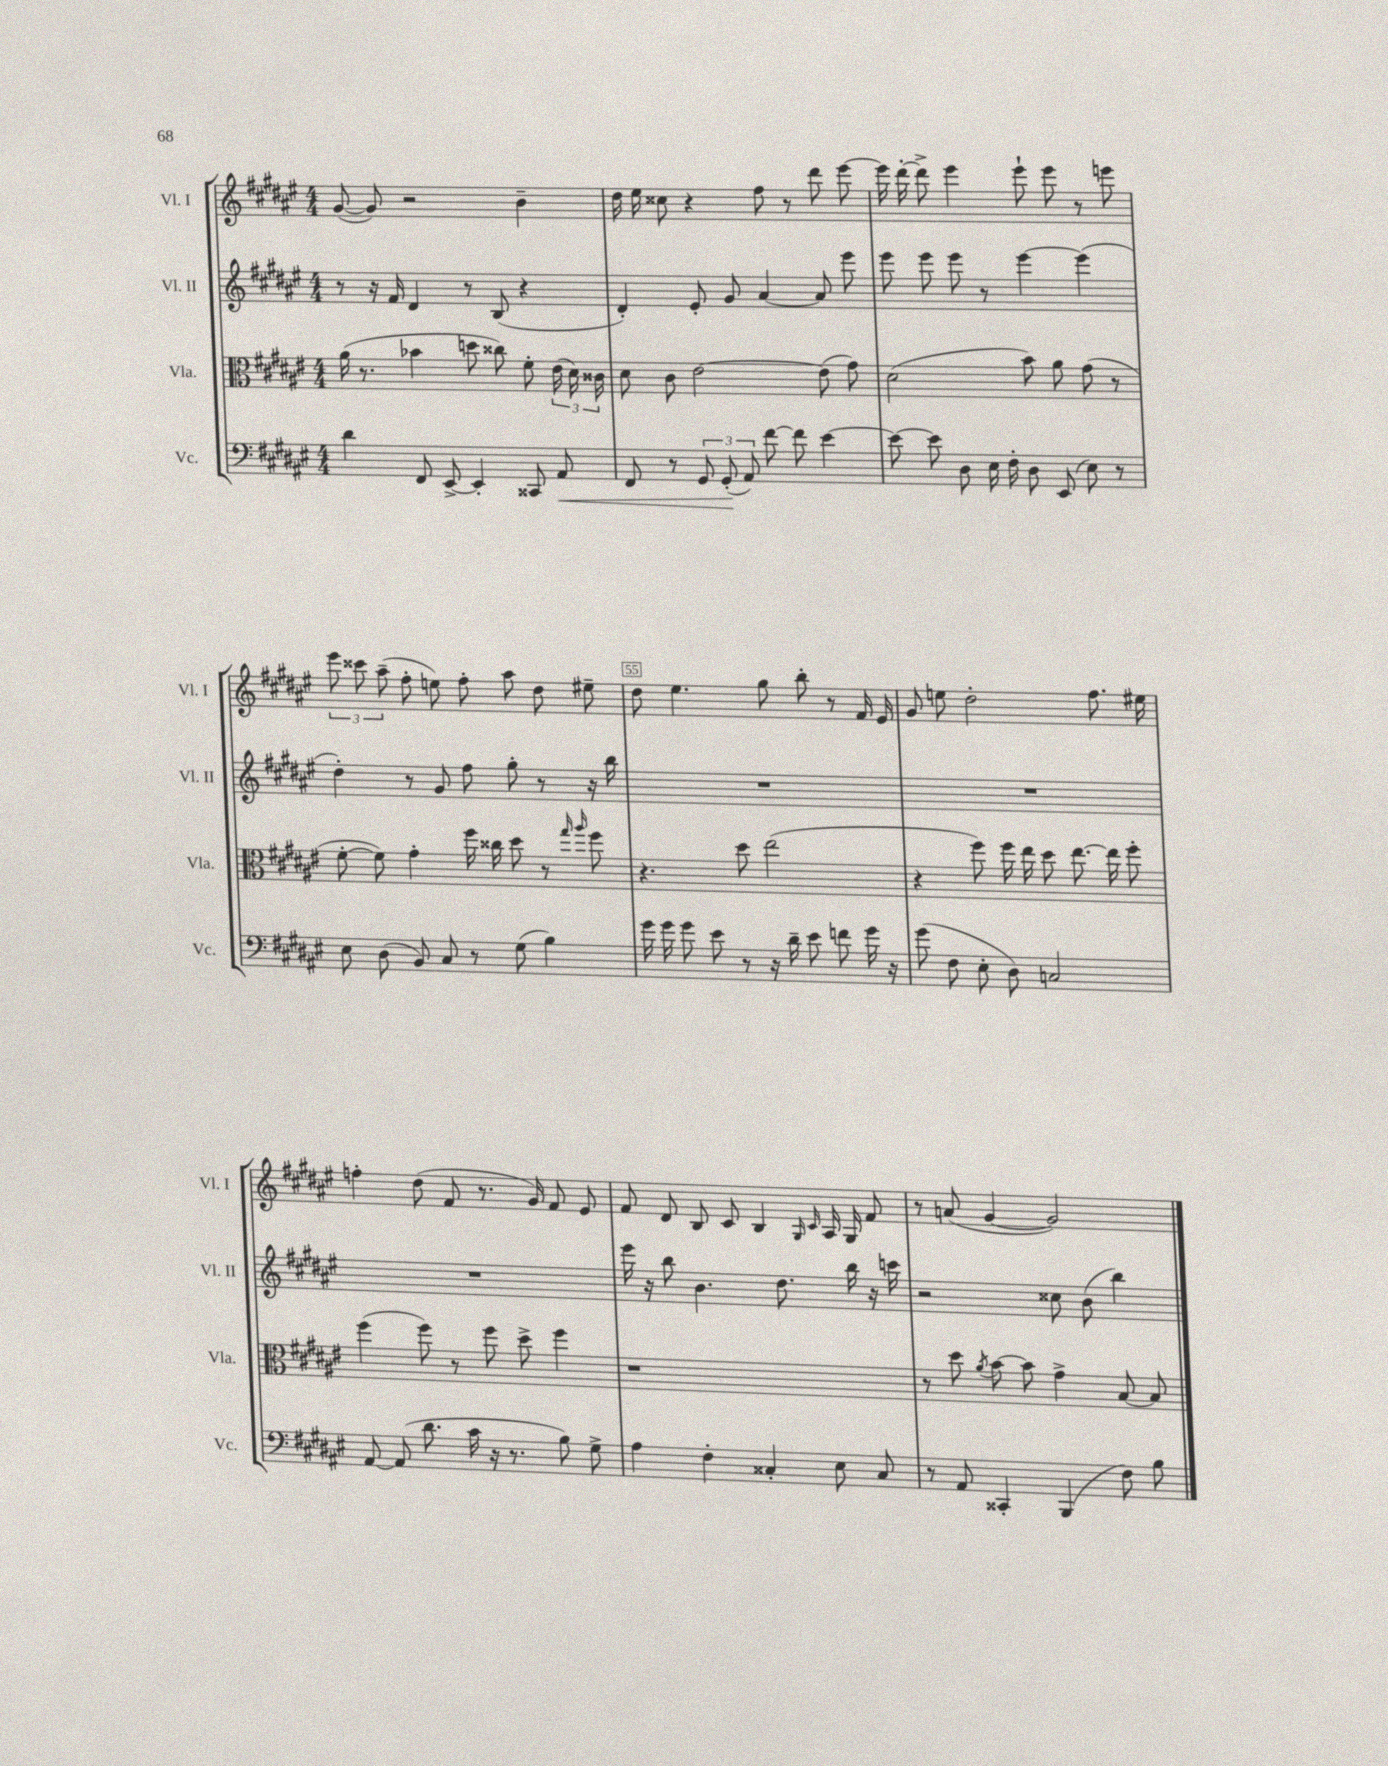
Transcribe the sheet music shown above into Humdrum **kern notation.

**kern	**kern	**kern	**kern
*staff4	*staff3	*staff2	*staff1
*clefF4	*clefC3	*clefG2	*clefG2
*k[f#c#g#d#a#e#]	*k[f#c#g#d#a#e#]	*k[f#c#g#d#a#e#]	*k[f#c#g#d#a#e#]
*M4/4	*M4/4	*M4/4	*M4/4
4d#\	(16a#\	8r	([8g#/
.	8.r	.	.
.	.	16r	8g#/])
.	.	16f#/	.
8FF#/	4b-\	4d#/	2r
[8EE#^/	.	.	.
4EE#'/]	8dd\	8r	.
.	8cc##\)	(8B/	.
8CC##/	8f#'\	4r	4b~\
8AA#/	(24e#\	.	.
.	24d#\)	.	.
.	24c##\	.	.
=	=	=	=
8FF#/	8d#\	4d#'/)	16dd#\
.	.	.	16ee#\
8r	8c#\	.	8cc##\
12GG#/	[2e#\	8e#'/	4r
(12GG#'/	.	.	.
.	.	8g#/	.
12AA#/)	.	.	.
[8f#\	.	[4a#/	8ff#\
8f#\]	.	.	8r
[4e#\	(8e#\]	8a#/]	8ddd#\
.	8g#\)	8eee#\	[8eee#\
=	=	=	=
8e#\_	(2d#\	8eee#\	16eee#\]
.	.	.	[16ddd#'\
8e#\]	.	8eee#\	8ddd#^\]
8D#\	.	8eee#\	4eee#\
16E#\	.	8r	.
16F#'\	.	.	.
8D#\	8b\)	[4eee#\	8eee#`\
(8EE#/	8a#\	.	8eee#\
8E#\)	(8g#\	(4eee#\]	8r
8r	8r	.	8eee\
=	=	=	=
8E#\	[8f#'\	4dd#'\)	12eee#\
.	.	.	12ccc##\
(8D#\	8f#\])	.	.
.	.	.	(12aa#~\
8BB/)	4g#'\	8r	8ff#'\
8C#/	.	8g#/	8ee\)
8r	16ff#\	8ff#\	8ff#'\
.	16cc##\	.	.
(8G#\	8dd#\	8gg#'\	8aa#\
4B\)	8r	8r	8dd#\
.	16qqgg#/	.	.
.	16qqaa#/	.	.
.	8ff#\	16r	8ee#~\
.	.	16bb\	.
=	=	=	=
16g#\	4.r	1r	8dd#\
16g#\	.	.	.
8g#\	.	.	4.ee#\
8e#\	.	.	.
8r	8dd#\	.	.
16r	(2ee#\	.	8gg#\
16d#~\	.	.	.
8e#\	.	.	8bb'\
8f\	.	.	8r
16g#\	.	.	16f#/
16r	.	.	16e#/
=	=	=	=
(8g#\	4r	1r	8g#/
8F#\	.	.	8ee\
8E#'\	8ff#\)	.	2dd#'\
8D#\)	16ff#\	.	.
.	16ee#\	.	.
2C/	8dd#\	.	.
.	[8.ee#\	.	.
.	.	.	8.ff#\
.	16ee#\]	.	.
.	8ff#'\	.	.
.	.	.	16ee#\
=	=	=	=
[8AA#/	(4ff#\	1r	4ff'\
(8AA#/]	.	.	.
8.d#\	8ff#\)	.	(8dd#\
.	8r	.	8f#/
16c#\	.	.	.
16r	8ff#\	.	8.r
8.r	.	.	.
.	8dd#^\	.	.
.	.	.	16g#/)
8B\)	4ff#\	.	8f#/
8G#^\	.	.	8e#/
=	=	=	=
4A#\	1r	16eee#\	8f#/
.	.	16r	.
.	.	8bb\	8d#/
4F#'\	.	4.b\	8B/
.	.	.	8c#/
4C##'/	.	.	4B/
.	.	8.dd#\	.
.	.	.	16qqG#/
.	.	.	16qqc#/
8E#\	.	.	16A#/
.	.	16bb\	16G#/
8C##/	.	16r	8f#/
.	.	16ccc\	.
=	=	=	=
8r	8r	2r	8r
8AA#/	8dd#\	.	(8a/
.	8qa#/	.	.
4CC##'/	[8b\	.	[4g#/
.	8b\]	.	.
(4BBB/	4g#^\	8cc##\	2g#/])
.	.	(8b\	.
8F#\)	[8B/	4bb\)	.
8B\	8B/]	.	.
==	==	==	==
*-	*-	*-	*-
